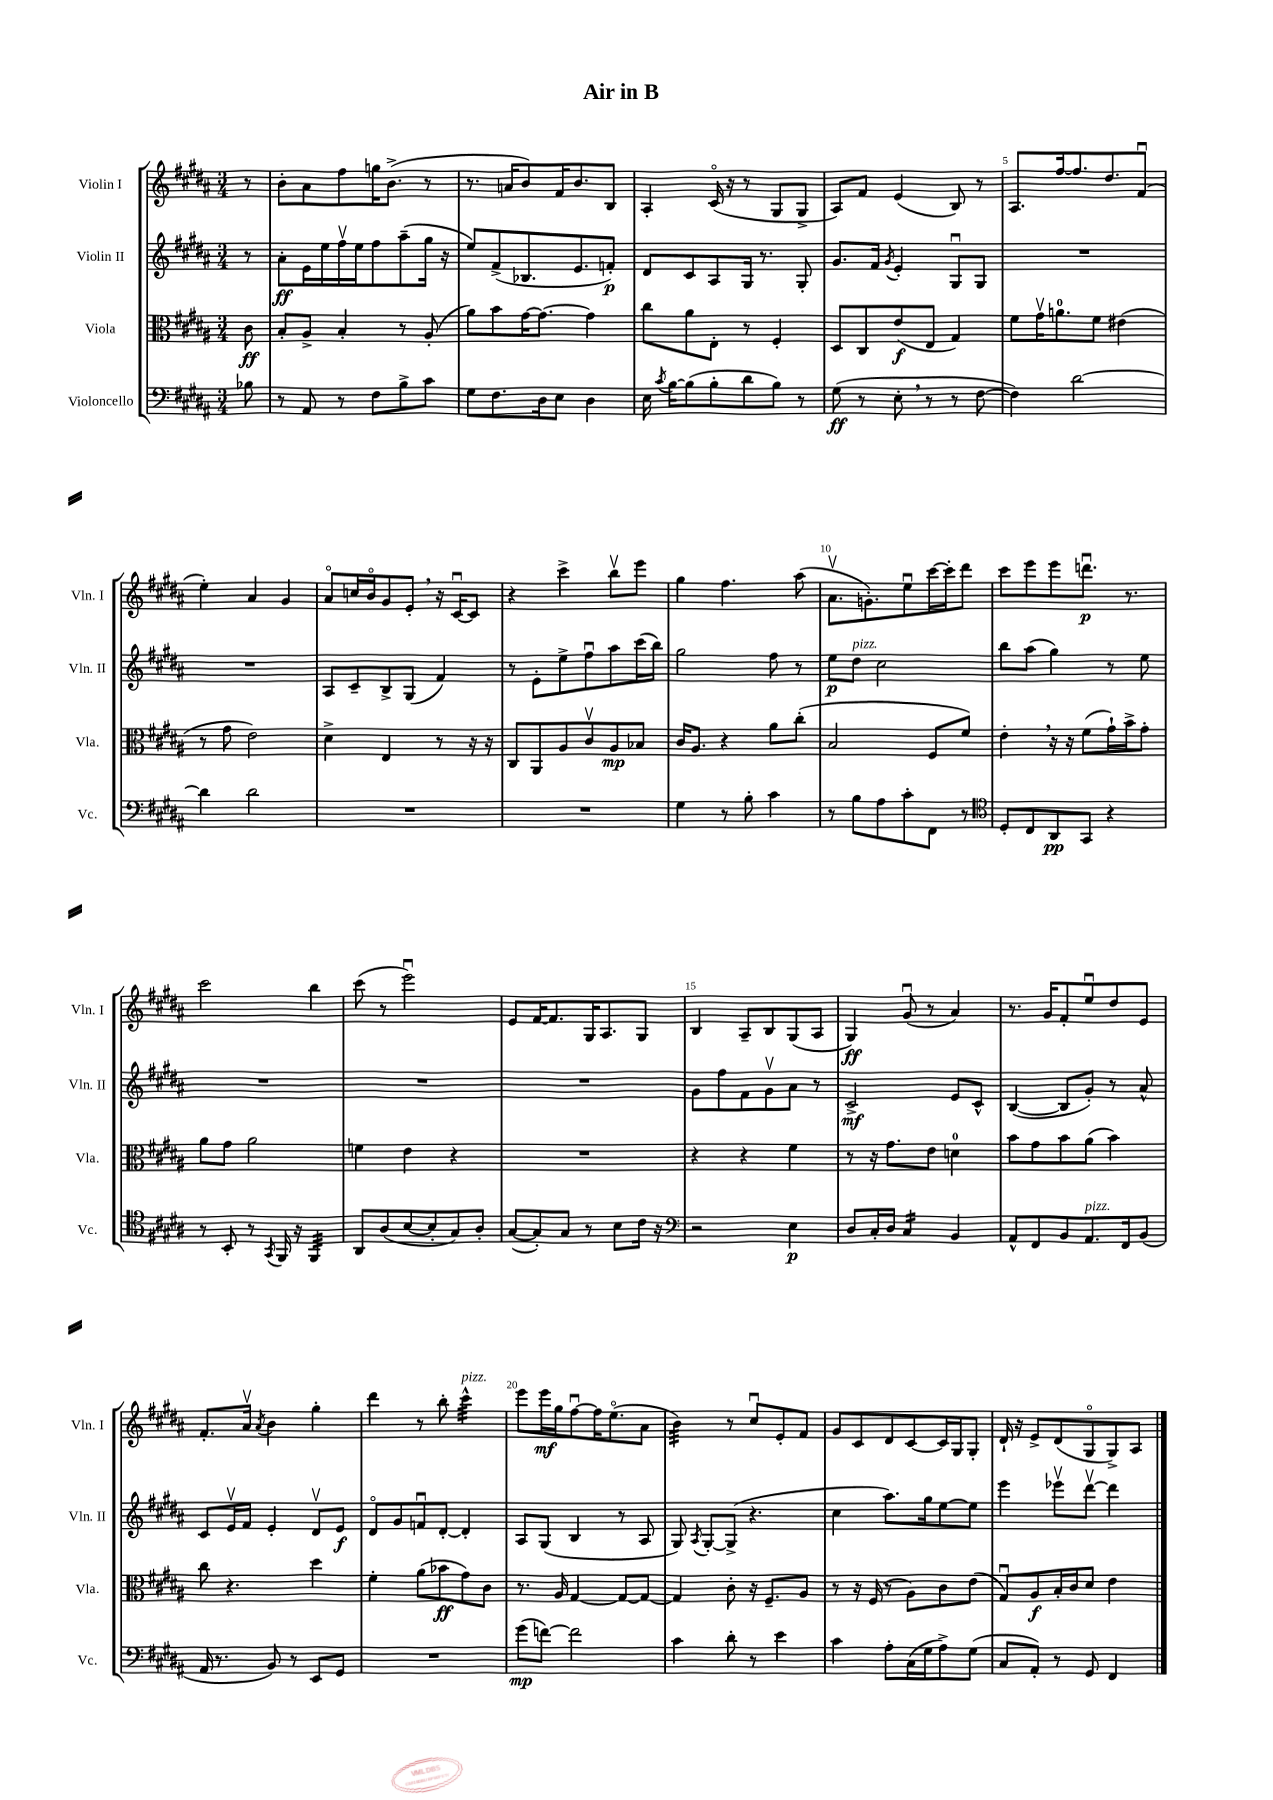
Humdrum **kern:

**kern	**kern	**kern	**kern
*staff4	*staff3	*staff2	*staff1
*clefF4	*clefC3	*clefG2	*clefG2
*k[f#c#g#d#a#]	*k[f#c#g#d#a#]	*k[f#c#g#d#a#]	*k[f#c#g#d#a#]
*M3/4	*M3/4	*M3/4	*M3/4
8B-	8c#	8r	8r
=	=	=	=
8r	8B'	8a#'	8b'
8AA#	8A#^	16e	8a#
.	.	16ee	.
8r	4B'	16ff#v	8ff#
.	.	16ee	.
8F#	.	8ff#	16gg
.	.	.	(8.b^
8B^	8r	(8aa#~	.
8c#	(8A#'	16gg#	8r
.	.	16r	.
=	=	=	=
8G#	8a#)	8ee)	8.r
8.F#	8b	(8f#^	.
.	.	.	16a
.	[16g#	8.B-	8b)
16D#	8.g#_	.	.
8E	.	.	16f#
.	.	8.e	8.b
4D#	4g#]	.	.
.	.	8f')	8B
=	=	=	=
16E	8cc#	8d#	4A#'
8qc#	.	.	.
[16B	.	.	.
(8B]	8a#	8c#	.
8B'	8E'	8A#	(16c#o
.	.	.	16r
8d#	8r	16G#	8r
.	.	8.r	.
8B)	4F#'	.	8G#
8r	.	8G#'	8G#^
=	=	=	=
(8G#	8D#	8.g#	8A#)
8r	8C#	.	8f#
.	.	16f#	.
.	.	8qg#	.
8E'	(8e	4e'	(4e
8r	8E	.	.
8r	4G#)	8G#u	8B)
[8F#	.	8G#	8r
=	=	=	=
4F#])	8f#	2.r	8.A#
.	16g#v	.	.
.	8.a	.	[16ff#
[2d#	.	.	8.ff#]
.	8f#	.	.
.	.	.	8.dd#
.	(4e#	.	.
.	.	.	(8f#u
=	=	=	=
4d#]	8r	2.r	4ee')
.	8g#	.	.
2d#	2e)	.	4a#
.	.	.	4g#
=	=	=	=
2.r	4d#^	8A#	8a#o
.	.	8c#~	16cc
.	.	.	16bo
.	4E	8B^	8g#
.	.	(8G#	8e'
.	8r	4f#)	16r
.	.	.	[16c#u
.	16r	.	8c#]
.	16r	.	.
=	=	=	=
2.r	8C#	8r	4r
.	8AA#	8e'	.
.	8A#	8ee^	4ccc#^
.	8c#v	8ff#u	.
.	8A#	8aa#	8bbv
.	8B-	(16ccc#	8eee
.	.	16bb)	.
=	=	=	=
4G#	16c#	2gg#	4gg#
.	8.A#	.	.
8r	4r	.	4.ff#
8B'	.	.	.
4c#	8a#	8ff#	.
.	(8cc#'	8r	(8aa#
=	=	=	=
8r	2B	8ee	8.a#v
8B	.	8dd#	.
.	.	.	8.g')
8A#	.	2cc#	.
8c#'	.	.	8eeu
8FF#	8F#	.	[16ccc#
.	.	.	16ccc#']
8r	8f#)	.	8ddd#
=	=	=	=
*clefC4	*	*	*
8D#'	4e'	8bb	8ccc#
8C#	.	(8aa#	8eee
8AA#	16r	4gg#)	8eee
.	16r	.	.
8GG#	(8f#	.	8.dddu
4r	16g#`)	8r	.
.	16b^	.	8.r
.	8g#'	8ee	.
=	=	=	=
8r	8a#	2.r	2ccc#
8BB'	8g#	.	.
8r	2a#	.	.
8qGG#	.	.	.
16FF#	.	.	.
16r	.	.	.
4FF#	.	.	4bb
=	=	=	=
8AA#	4f	2.r	(8ccc#
(8A#	.	.	8r
[8B	4e	.	2eeeu)
8B']	.	.	.
8G#)	4r	.	.
8A#'	.	.	.
=	=	=	=
([8G#	2.r	2.r	8e
8G#'])	.	.	[16f#
.	.	.	8.f#]
8G#	.	.	.
8r	.	.	16G#
.	.	.	8.A#
8B	.	.	.
16c#	.	.	8G#
16r	.	.	.
=	=	=	=
*clefF4	*	*	*
2r	4r	8g#	4B
.	.	8ff#	.
.	4r	8f#	8A#~
.	.	8g#v	8B
4E	4f#	8a#	(8G#
.	.	8r	8A#
=	=	=	=
8D#	8r	2c#^	4G#)
16C#'	16r	.	.
16D#	8.g#	.	.
4C#	.	.	(8g#u
.	8e	.	8r
4BB	4d	8e	4a#)
.	.	8c#^^	.
=	=	=	=
8AA#^^	8b	([4B	8.r
8FF#	8g#	.	.
.	.	.	16g#
8BB	8b	8B]	8f#'
8.AA#	(8a#	8g#')	8eeu
.	4b)	8r	8dd#
16FF#	.	.	.
(8BB	.	8a#^^	8e
=	=	=	=
16AA#	8cc#	8c#	8.f#'
8.r	.	.	.
.	4.r	16ev	.
.	.	16f#	16a#v
.	.	.	8qa#
8BB)	.	4e'	4b
8r	.	.	.
8EE	4dd#	8d#v	4gg#'
8GG#	.	8e	.
=	=	=	=
2.r	4f#'	8d#o	4ddd#
.	.	8g#	.
.	(8a#	8fu	8r
.	8b-	[8d#'	8bb'
.	8g#)	4d#']	4ccc#^^
.	8c#	.	.
=	=	=	=
(8g#	8.r	8A#	8eee
[8f)	.	(8G#	16eee
.	16A#	.	16gg#
2f]	[4G#	4B	[8ff#u
.	.	.	16ff#]
.	.	.	(8.eeo
.	8G#_	8r	.
.	8G#_	8A#	8a#
=	=	=	=
4c#	4G#]	8G#)	4b)
.	.	8qA#	.
.	.	[8G#'	.
8d#'	8c#'	(8G#^]	8r
8r	16r	4.r	8cc#u
.	8.F#~	.	.
4e	.	.	8e'
.	8A#	.	8f#
=	=	=	=
4c#	8r	4cc#	8g#
.	16r	.	8c#
.	(16F#	.	.
8A#'	8r	8.aa#)	8d#
(16C#	8A#)	.	[8c#
16G#	.	16gg#	.
8A#^)	8c#	[8ee	16c#]
.	.	.	16G#
(8G#	(8e	8ee]	8G#'
=	=	=	=
8C#	8G#u)	4eee	16d#`
.	.	.	16r
8AA#')	8A#	.	8e^
8r	16B'	8eee-v	(8d#
.	16c#	.	.
8GG#	8d#	[8ddd#v	8G#o
4FF#	4e	4ddd#]	8G#^)
.	.	.	8A#
==	==	==	==
*-	*-	*-	*-
